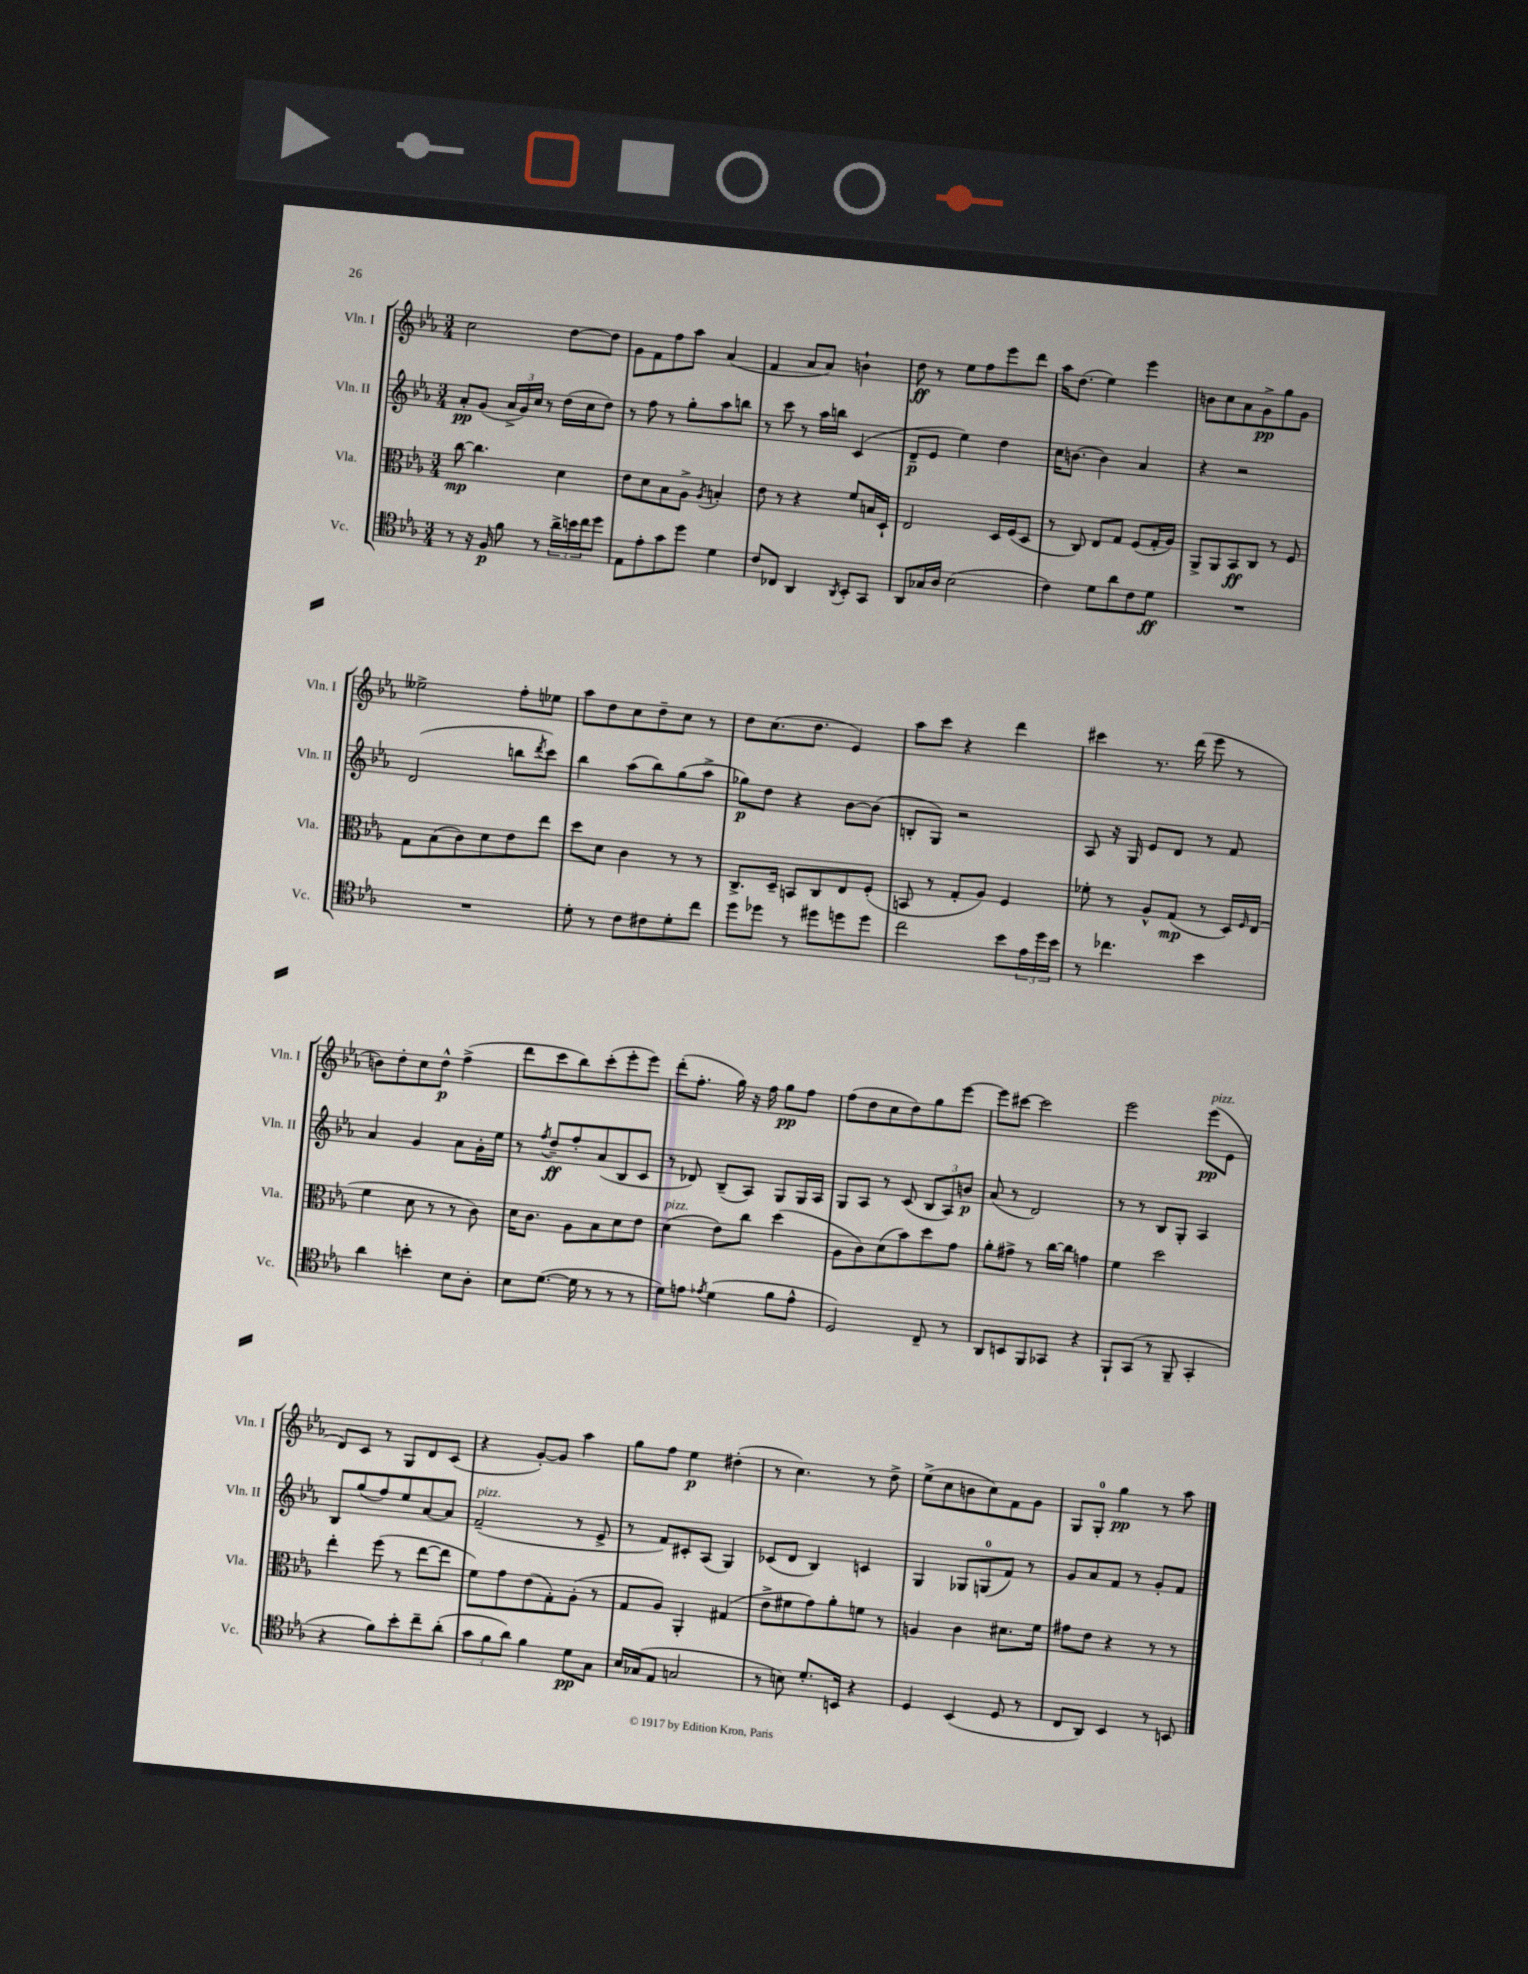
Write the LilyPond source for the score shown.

<<
\new StaffGroup <<
\new Staff = "s0" \with { instrumentName = "Vln. I" shortInstrumentName = "Vln. I" } {
    \clef treble \key ees \major \numericTimeSignature \time 3/4
    c''2 d''8~ d''8 |
    g'8 f'8 f''8 aes''8 aes'4( |
    f'4 aes'8 aes'8) b'4-! |
    d''8\ff r8 ees''8 f''8 ees'''8 d'''8 |
    aes''16 d''8.( ees''4) ees'''4 |
    b'8 c''8 aes'8 g'8->\pp g''8 g'8 |
    eeses''2-> f''8-. ees''8 |
    aes''8 d''8 c''8 d''8-- c''8 r8 |
    d''8 c''8.( d''8. ees'4) |
    aes''8 c'''8 r4 d'''4 |
    cis'''4 r8. d'''16( ees'''8 r8 |
    b'8) d''8-. c''8 d''8-^\p f''4->( |
    d'''8 c'''8 bes''8) c'''8-.( ees'''8-. ees'''8) |
    d'''8-.( f''8.-. g''16) r16 f''16 g''8\pp f''8 |
    f''8( d''8 c''8 d''8) g''8 ees'''8~ |
    ees'''8 cis'''8~ cis'''2 |
    ees'''2 ees'''8\pp^\markup { \italic "pizz." }( ees'8 |
    d'8) c'8 r8 g8 d'8 c'8( |
    r4 g'8~-.) g'8 aes''4 |
    g''8 f''8 ees''4\p dis''4-.( |
    r8 c''4.) r8 d''8-> |
    ees''8->( c''8 b'8 c''8) f'8 g'8 |
    g8 g8-0-. g''4\pp r8 aes''8 \bar "|." |
}
\new Staff = "s1" \with { instrumentName = "Vln. II" shortInstrumentName = "Vln. II" } {
    \clef treble \key ees \major \numericTimeSignature \time 3/4
    aes'8-.\pp g'8( \tuplet 3/2 { aes'16-> g'16) c''16 } r8 d''16( c''16 d''8) |
    r8 f''8 r8 g''8-. aes''8 b''8 |
    r8 c'''8 r8 aes''16 b''16 c'4( |
    d'8--\p ees'8 ees''4) d''4 |
    c''16 b'8.~ b'4 aes'4 |
    r4 r2 |
    d'2( b''8 \acciaccatura { d'''8 } c'''8) |
    bes''4 aes''8( bes''8) g''8( aes''8-> |
    ges''8\p) d''8 r4 bes'8~ bes'8( |
    b8-. g8) r2 |
    aes8 r16 g16 ees'8 d'8 r8 f'8 |
    aes'4 g'4 aes'8 g'16-. ees''16 |
    r8 \acciaccatura { f''8 } d''8--\ff f''8-. aes'8( bes8 c'8 |
    r8 des'8) bes8--( aes8) g8 g16 aes16 |
    g8 aes8 r8 c'8( \tuplet 3/2 { bes8 aes8) b'8\p } |
    aes'8( r8 d'2) |
    r8 r8 bes8 g8-. aes4 |
    bes8 g''8( f''8) ees''8 aes'8~ aes'8 |
    f'2--^\markup { \italic "pizz." }( r8 ees'8-> |
    r8 f'8) cis'8-. aes8( g4) |
    ces'8( d'8 bes4) c'4 |
    g4 ges8 g8-0( f'8) r8 |
    g'8 aes'8 f'8 r8 g'8-. f'8 \bar "|." |
}
\new Staff = "s2" \with { instrumentName = "Vla." shortInstrumentName = "Vla." } {
    \clef alto \key ees \major \numericTimeSignature \time 3/4
    c''8~\mp c''4. d'4 |
    ees'8 d'8 bes8 aes8-> \acciaccatura { aes8 } b4-. |
    ees'8 r8 r4 f'8 b16 d16-! |
    ees2 d16 f16( d8 |
    r8 c8) ees8 g8 f8( g16-. aes16) |
    aes,8-> aes,8 bes,8\ff c8 r8 f8 |
    g8 bes8( c'8) d'8 ees'8 ees''8 |
    d''8 d'8 c'4 r8 r8 |
    c8.-> d16-- b,8 c8 ees8 f8-.( |
    b,8 r8 g8-. aes8) f4 |
    fes'8-. r8 aes8-^ g8\mp( r8 d16) \grace { f16 } ees16( |
    f'4 d'8 r8 r8 c'8) |
    d'16 c'8. aes8 bes8 d'8 ees'8 |
    d'4^\markup { \italic "pizz." }( ees'8) c''8 d''4( |
    aes8 c'8) d'8( bes'8) d''8 g'8 |
    aes'8-. gis'8-> r8 c''16~ c''16 g'4 |
    f'4 d''2 |
    ees''4-. f''8( r8 ees''8~ ees''8 |
    f'8) g'8 ees'8( g8-.) aes8-.( r8 |
    g8 aes8) aes,4-. gis4( |
    ees'8-> fis'8 g'8) aes'8-. f'8 r8 |
    a4 c'4 dis'8. f'16 |
    gis'8 ees'8 r4 r8 r8 \bar "|." |
}
\new Staff = "s3" \with { instrumentName = "Vc." shortInstrumentName = "Vc." } {
    \clef tenor \key ees \major \numericTimeSignature \time 3/4
    r8 r16 f16\p f'8 r8 \tuplet 3/2 { aes'16-> b'16 c''16 } d''8 |
    ees8 ees'8-. g'8 d''8 d'4 |
    c'8 ces8 aes,4 \acciaccatura { aes,8 } bes,8-. g,8 |
    aes,8 ges16 aes16 bes2( |
    c'4) d'8 aes'8 c'8 d'8\ff |
    R2. |
    R2. |
    d'8-. r8 c'8 cis'8 d'8-. c''8 |
    d''8 des''8 r8 dis''8 d''8 d''8 |
    c''2 bes'8 \tuplet 3/2 { ees'16 d''16 bes'16 } |
    r8 ces''4. bes'4 |
    aes'4 b'4-. bes8 aes8-. |
    bes8 d'8.~( d'16 r8 r8 r8 |
    d'8) e'8 \acciaccatura { ees'8 } d'4( f'8 ees'8-^ |
    d2) c8-- r8 |
    aes,8 b,8 f,8 ges,8 r4 |
    f,8-! g,8( r8 f,8-- g,4-. |
    r4 f'8) bes'8-. c''8-- aes'8-.( |
    \tuplet 3/2 { g'8 f'8 aes'8) } f'4 d'8\pp g8 |
    bes16 ges16( ees8 g2 |
    r8 b8) d'8.-. b,16 r4 |
    d4 bes,4( d8 r8 |
    c8 aes,8) bes,4 r8 b,8 \bar "|." |
}
>>
>>
\layout { \context { \Score \remove "Bar_number_engraver" } }
